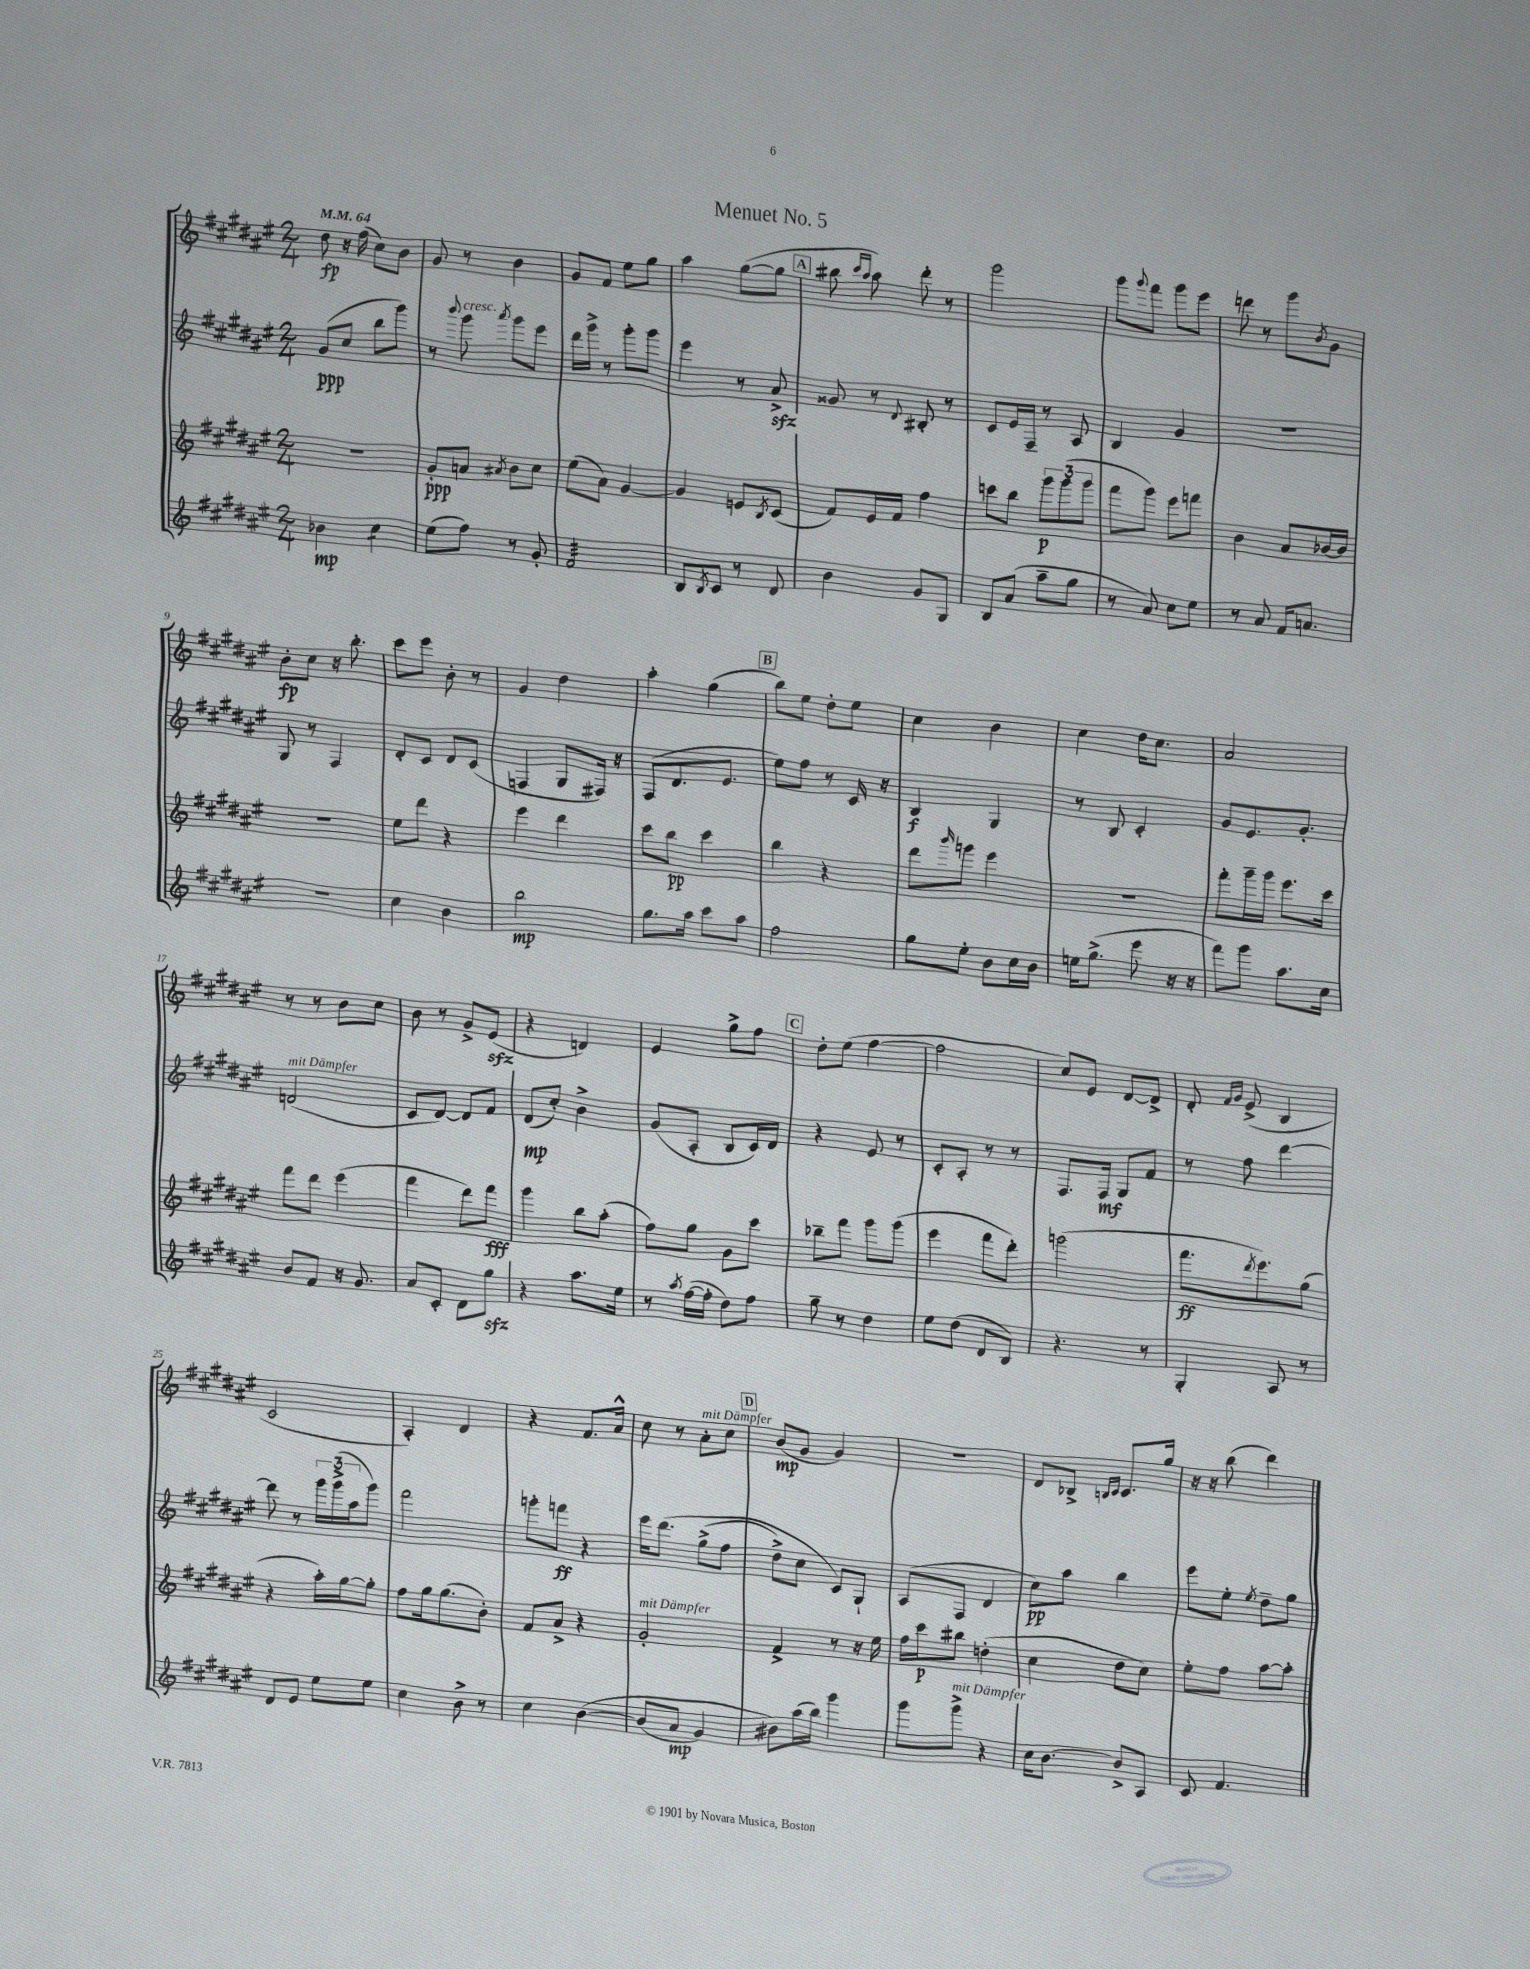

**kern	**dynam	**kern	**dynam	**kern	**dynam	**kern	**dynam
*part4	*part4	*part3	*part3	*part2	*part2	*part1	*part1
*staff4	*staff4	*staff3	*staff3	*staff2	*staff2	*staff1	*staff1
*clefG2	*	*clefG2	*	*clefG2	*	*clefG2	*
*k[f#c#g#d#a#e#]	*	*k[f#c#g#d#a#e#]	*	*k[f#c#g#d#a#e#]	*	*k[f#c#g#d#a#e#]	*
*M2/4	*	*M2/4	*	*M2/4	*	*M2/4	*
*MM64	*	*MM64	*	*MM64	*	*MM64	*
=1	=1	=1	=1	=1	=1	=1	=1
4b-X\	mp	2r	.	(8g#/L	ppp	8dd#\	fp
.	.	.	.	8cc#/J	.	16r	.
.	.	.	.	.	.	(16ff#\	.
*tremolo	*	*	*	*	*	*	*
8cc#\L	.	.	.	8bb\L	.	8cc#\L)	.
8cc#\J	.	.	.	8ggg#\J)	.	8b\J	.
*Xtremolo	*	*	*	*	*	*	*
=2	=2	=2	=2	=2	=2	=2	=2
(8ee#\L	.	8g#'/L	ppp	8r	.	8g#/	.
.	.	.	.	8qqbbb/	.	.	.
!	!	!	!	!LO:TX:a:i:t=cresc.	!	!	!
8ff#\J)	.	8an/J	.	8ggg#\	.	8r	.
.	.	8qa#X/	.	8qaaa#/	.	.	.
8r	.	8b\L	.	8ggg#\L	.	4b\	.
8g#'/	.	8cc#\J	.	8eee#\J	.	.	.
=3	=3	=3	=3	=3	=3	=3	=3
*tremolo	*	*	*	*	*	*	*
32f#/LLL	.	(8ee#\L	.	16ddd#\LL	.	8g#/L	.
32f#/	.	.	.	.	.	.	.
32f#/	.	.	.	16ggg#^\JJ	.	.	.
32f#/	.	.	.	.	.	.	.
32f#/	.	8a#\J)	.	8r	.	8f#/J	.
32f#/	.	.	.	.	.	.	.
32f#/	.	.	.	.	.	.	.
32f#/	.	.	.	.	.	.	.
32f#/	.	[4g#/	.	8ggg#'\L	.	8ee#\L	.
32f#/	.	.	.	.	.	.	.
32f#/	.	.	.	.	.	.	.
32f#/	.	.	.	.	.	.	.
32f#/	.	.	.	8ggg#\J	.	8gg#\J	.
32f#/	.	.	.	.	.	.	.
32f#/	.	.	.	.	.	.	.
32f#/JJJ	.	.	.	.	.	.	.
*Xtremolo	*	*	*	*	*	*	*
=4	=4	=4	=4	=4	=4	=4	=4
8B/L	.	4g#/]	.	4eee#\	.	4aa#\	.
8qB/	.	.	.	.	.	.	.
8c#/J	.	.	.	.	.	.	.
8r	.	8en/L	.	8r	.	([8gg#\L	.
.	.	8qB/	.	.	.	.	.
8d#/	.	(8c#/J	.	8a#zz^/	.	8gg#\J]	.
!!LO:REH:place=s1:t=A
=5	=5	=5	=5	=5	=5	=5	=5
4b\	.	8f#/L)	.	8g##X/	.	8bb#X\	.
.	.	.	.	.	.	16qqccc#/LL	.
.	.	.	.	.	.	16qqaa#/JJ	.
.	.	16e#/L	.	8r	.	8aa#\)	.
.	.	16f#/JJ	.	.	.	.	.
.	.	.	.	8qqd#/	.	.	.
8g#/L	.	4ff#\	.	8B#X'/	.	8ddd#'\	.
8G#/J	.	.	.	8r	.	8r	.
=6	=6	=6	=6	=6	=6	=6	=6
8B/L	.	8cccn\L	.	8c#/L	.	2ggg#\	.
(8a#/J	.	8bb\J	.	16e#/L	.	.	.
.	.	.	.	16F#~/JJ	.	.	.
8aa#~\L	.	12ggg#\L	p	8r	.	.	.
.	.	(12ggg#\	.	.	.	.	.
8gg#\J	.	.	.	8A#/	.	.	.
.	.	12ggg#\J	.	.	.	.	.
=7	=7	=7	=7	=7	=7	=7	=7
8r	.	8fff#\L	.	4B/	.	8ggg#\L	.
.	.	.	.	.	.	8qqggg#/	.
8a#/)	.	8ggg#\J)	.	.	.	8fff#\J	.
8cc#\L	.	8eee#\L	.	4g#/	.	8ggg#\L	.
8ee#\J	.	8fffn\J	.	.	.	8eee#\J	.
=8	=8	=8	=8	=8	=8	=8	=8
8r	.	4b\	.	2r	.	8dddn\	.
8a#/	.	.	.	.	.	8r	.
16f#/KL	.	8a#/L	.	.	.	8ggg#\L	.
8.an/J	.	.	.	.	.	.	.
.	.	.	.	.	.	8qb/	.
.	.	[16b-X/L	.	.	.	8g#\J	.
.	.	16b-/JJ]	.	.	.	.	.
!!LO:LB:g=z
=9	=9	=9	=9	=9	=9	=9	=9
2r	.	2r	.	8G#/	.	8b'\L	fp
.	.	.	.	8r	.	8cc#\J	.
.	.	.	.	4F#/	.	16r	.
.	.	.	.	.	.	8.bb'\	.
=10	=10	=10	=10	=10	=10	=10	=10
4cc#\	.	8ee#\L	.	8d#'/L	.	8ccc#\L	.
.	.	8ddd#\J	.	8c#/J	.	8eee#\J	.
4b\	.	4r	.	8d#/L	.	8b'\	.
.	.	.	.	(8c#/J	.	8r	.
=11	=11	=11	=11	=11	=11	=11	=11
2bb\	mp	4eee#\	.	4Fn/	.	4g#/	.
.	.	4ddd#\	.	8G#/L	.	4dd#\	.
.	.	.	.	16F#X/Jk)	.	.	.
.	.	.	.	16r	.	.	.
=12	=12	=12	=12	=12	=12	=12	=12
8.gg#\L	.	8ccc#\L	.	(8F#/L	.	4aa#'\	.
.	.	8bb\J	pp	8.d#/	.	.	.
16aa#\Jk	.	.	.	.	.	.	.
8ccc#\L	.	4ccc#\	.	.	.	(4gg#\	.
.	.	.	.	8.e#/J	.	.	.
8aa#\J	.	.	.	.	.	.	.
!!LO:REH:place=s1:t=B
=13	=13	=13	=13	=13	=13	=13	=13
2ff#\	.	4bb\	.	8ee#\L)	.	8bb\L)	.
.	.	.	.	8ff#\J	.	8ee#\J	.
.	.	4r	.	8r	.	8dd#'\L	.
.	.	.	.	16c#/	.	8ee#\J	.
.	.	.	.	16r	.	.	.
=14	=14	=14	=14	=14	=14	=14	=14
8gg#\L	.	8ddd#\L	.	4B/	f	4cc#\	.
.	.	16qqbbb/	.	.	.	.	.
8ee#'\J	.	8gggn\J	.	.	.	.	.
8b\L	.	4eee#\	.	4G#/	.	4b\	.
16cc#\L	.	.	.	.	.	.	.
16b\JJ	.	.	.	.	.	.	.
=15	=15	=15	=15	=15	=15	=15	=15
16een\KL	.	2r	.	8r	.	4cc#\	.
(8.gg#^\J	.	.	.	.	.	.	.
.	.	.	.	8B/	.	.	.
8eee#\	.	.	.	4c#'/	.	16dd#\KL	.
.	.	.	.	.	.	8.cc#\J	.
16r	.	.	.	.	.	.	.
16r	.	.	.	.	.	.	.
=16	=16	=16	=16	=16	=16	=16	=16
8fff#\L)	.	8fff#'\L	.	8g#/L	.	2a#/	.
8ggg#\J	.	16ggg#~\L	.	8.e#/	.	.	.
.	.	16ggg#\JJ	.	.	.	.	.
8.aa#\L	.	8.eee#\L	.	.	.	.	.
.	.	.	.	8.g#'/J	.	.	.
16cc#\Jk	.	16ccc#\Jk	.	.	.	.	.
!!LO:LB:g=z
=17	=17	=17	=17	=17	=17	=17	=17
!	!	!	!	!LO:TX:a:i:t=mit Dämpfer	!	!	!
8b/L	.	8fff#\L	.	(2dn/	.	8r	.
8f#/J	.	8ddd#\J	.	.	.	8r	.
16r	.	(4eee#\	.	.	.	8b\L	.
8.g#/	.	.	.	.	.	.	.
.	.	.	.	.	.	8cc#\J	.
=18	=18	=18	=18	=18	=18	=18	=18
8a#/L	.	4fff#\	.	8c#/L	.	8b\	.
8c#'/J	.	.	.	[8d#/J)	.	8r	.
8d#\L	.	8ddd#\L)	.	8d#/L]	.	8g#^/L	.
8gg#zz\J	.	8fff#\J	fff	8f#/J	.	(8e#zz/J	.
=19	=19	=19	=19	=19	=19	=19	=19
4r	.	4ggg#\	.	(8d#/L	mp	4r	.
.	.	.	.	8cc#'/J)	.	.	.
8.aa#\L	.	8bb\L	.	4b^\	.	4dn/)	.
.	.	(8aa#'\J	.	.	.	.	.
16ee#\Jk	.	.	.	.	.	.	.
=20	=20	=20	=20	=20	=20	=20	=20
8r	.	8ff#\L)	.	(8g#/L	.	4e#/	.
8qaa#/	.	.	.	.	.	.	.
([16ff#\LL	.	8gg#\J	.	8A#'/J	.	.	.
16ff#'\JJ]	.	.	.	.	.	.	.
8dd#\L)	.	8g#\L	.	8B/L	.	8gg#^\L	.
8ff#\J	.	8ccc#\J	.	16c#/L)	.	8ff#\J	.
.	.	.	.	16d#/JJ	.	.	.
!!LO:REH:place=s1:t=C
=21	=21	=21	=21	=21	=21	=21	=21
8gg#~\	.	8bb-X~\L	.	4r	.	8dd#'\L	.
8r	.	8fff#\J	.	.	.	(8ee#\J	.
4dd#\	.	8ggg#\L	.	8e#/	.	[4ff#\	.
.	.	(8ggg#\J	.	8r	.	.	.
=22	=22	=22	=22	=22	=22	=22	=22
8ee#\L	.	4eee#\	.	8c#'/L	.	2ff#\]	.
(8dd#\J	.	.	.	8A#'/J	.	.	.
8d#/L	.	8fff#\L	.	8r	.	.	.
8B/J)	.	8ddd#'\J)	.	8r	.	.	.
=23	=23	=23	=23	=23	=23	=23	=23
4.r	.	(2gggn\	.	8.F#/L	.	8cc#/L)	.
.	.	.	.	.	.	8e#/J	.
.	.	.	.	16F#/Jk	mf	.	.
.	.	.	.	8G#/L	.	[8d#/L	.
8r	.	.	.	8f#/J	.	8d#^/J]	.
=24	=24	=24	=24	=24	=24	=24	=24
4G#'/	.	8.fff#\L	ff	8r	.	8d#'/	.
.	.	.	.	.	.	16qqf#/LL	.
.	.	.	.	.	.	16qqg#/JJ	.
.	.	.	.	8ff#\	.	(8e#^/	.
.	.	8qddd#/	.	.	.	.	.
.	.	8.eee#\)	.	.	.	.	.
8A#/	.	.	.	[4ddd#\	.	4B/	.
8r	.	(8gg#\J	.	.	.	.	.
!!LO:LB:g=z
=25	=25	=25	=25	=25	=25	=25	=25
8d#/L	.	4r	.	8ddd#\]	.	2c#/	.
8e#/J	.	.	.	8r	.	.	.
8ee#\L	.	16aa#'\LL)	.	24ggg#\LL	.	.	.
.	.	.	.	(24ggg#^\	.	.	.
.	.	[16gg#\J	.	.	.	.	.
.	.	.	.	24aa#\J	.	.	.
8ee#\J	.	8gg#'\J]	.	8ggg#\J)	.	.	.
=26	=26	=26	=26	=26	=26	=26	=26
4cc#\	.	8ff#\L	.	2fff#\	.	4A#'/)	.
.	.	16gg#\k	.	.	.	.	.
.	.	(8.gg#\	.	.	.	.	.
8b^\	.	.	.	.	.	4d#/	.
8r	.	8b'\J)	.	.	.	.	.
=27	=27	=27	=27	=27	=27	=27	=27
4cc#\	.	8f#/L	.	8gggn'\L	.	4r	.
.	.	8a#^/J	.	8fffn\J	ff	.	.
([4b\	.	4r	.	4r	.	8.f#/L	.
.	.	.	.	.	.	16a#^^/Jk	.
=28	=28	=28	=28	=28	=28	=28	=28
!	!	!LO:TX:a:i:t=mit Dämpfer	!	!	!	!	!
(8b/L]	.	2g#'/	.	16eee#\KL	.	8cc#\	.
.	.	.	.	(8.ddd#\J	.	.	.
8a#/J	mp	.	.	.	.	8r	.
!	!	!	!	!	!	!LO:TX:a:i:t=mit Dämpfer	!
4g#/)	.	.	.	(8gg#^\L	.	8a#'\L	.
.	.	.	.	8ff#\J	.	8cc#\J	.
!!LO:REH:place=s1:t=D
=29	=29	=29	=29	=29	=29	=29	=29
8b#X\L)	.	4f#^/	.	8dd#^\L)	.	(8b/L	mp
(16aa#\L	.	.	.	8cc#\J	.	8g#/J	.
16bb\JJ)	.	.	.	.	.	.	.
4ggg#\	.	8r	.	8c#/L)	.	4g#/)	.
.	.	16r	.	8G#`/J	.	.	.
.	.	16ee#\	.	.	.	.	.
=30	=30	=30	=30	=30	=30	=30	=30
8ggg#\L	.	16ff#\LL	.	(8A#/L	.	2r	.
.	.	16ccc#\J	p	.	.	.	.
!LO:TX:a:i:t=mit Dämpfer	!	!	!	!	!	!	!
8ggg#^\J	.	8bb#X\J	.	8F#/J	.	.	.
4r	.	(4ddn'\	.	4d#/	.	.	.
=31	=31	=31	=31	=31	=31	=31	=31
16cc#\KL	.	4cc#\	.	8cc#\L)	pp	8d#/L	.
[8.b\J	.	.	.	.	.	.	.
.	.	.	.	8aa#\J	.	8B-X^/J	.
.	.	.	.	.	.	16qqBn/LL	.
.	.	.	.	.	.	16qqc#/JJ	.
8b^/L]	.	8dd#\L	.	4bb\	.	8.c#/L	.
8A#/J	.	8cc#\J)	.	.	.	.	.
.	.	.	.	.	.	16gg#/Jk	.
=32	=32	=32	=32	=32	=32	=32	=32
8c#/	.	8ee#'\L	.	8eee#\L	.	16r	.
.	.	.	.	.	.	16r	.
4.f#/	.	8ff#\J	.	8ee#'\J	.	(8bb\	.
.	.	.	.	8qee#/	.	.	.
.	.	[8aa#\L	.	8dd#~\L	.	4ddd#\)	.
.	.	8aa#'\J]	.	8gg#\J	.	.	.
==	==	==	==	==	==	==	==
*-	*-	*-	*-	*-	*-	*-	*-
